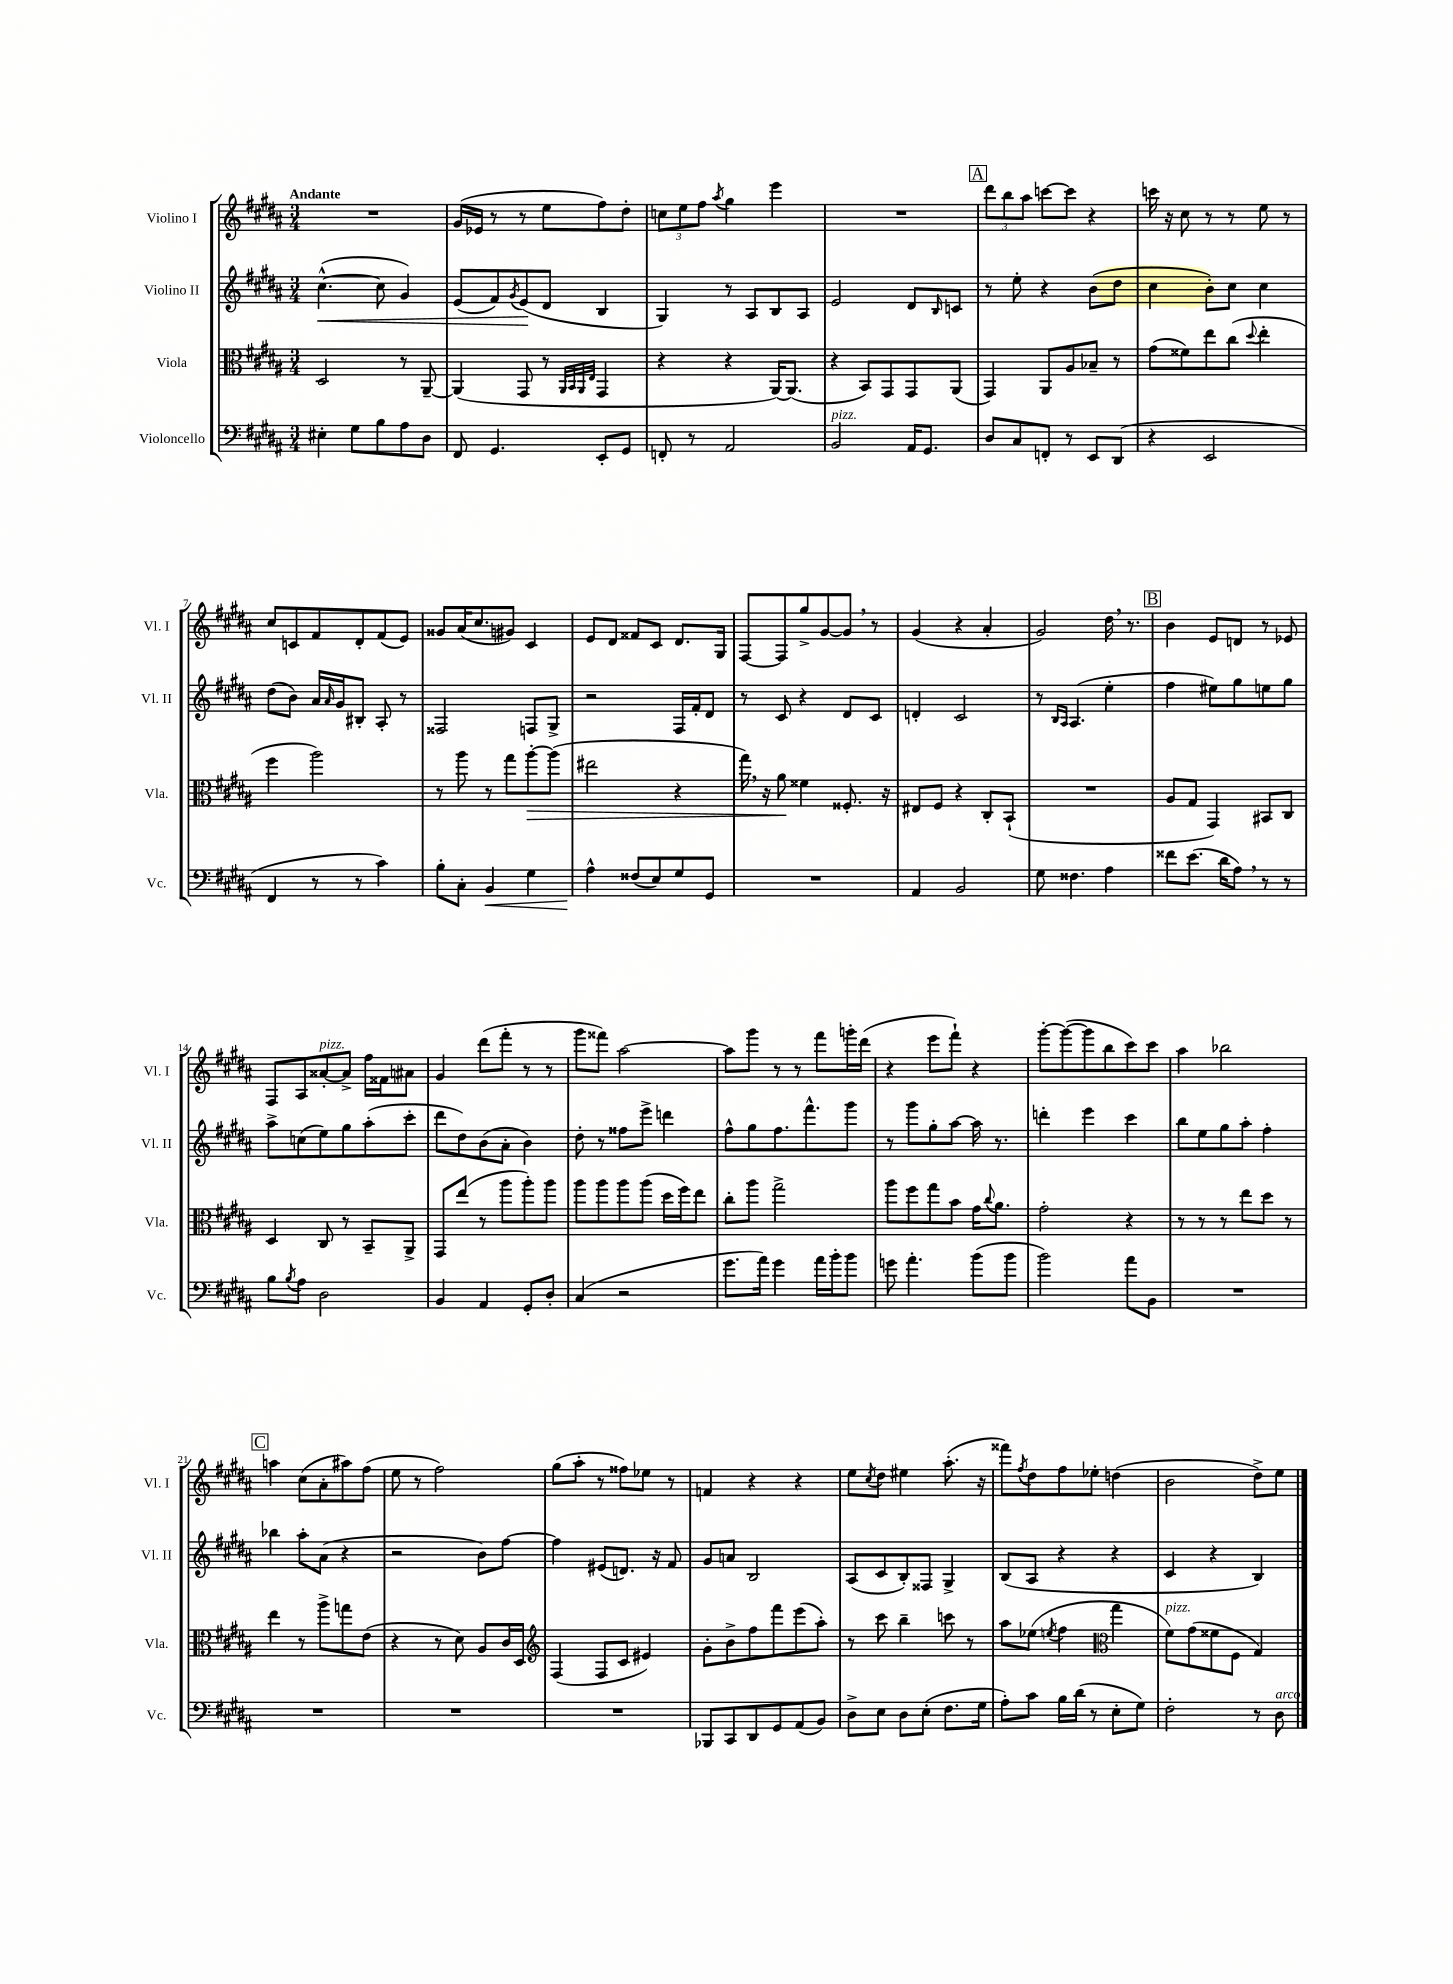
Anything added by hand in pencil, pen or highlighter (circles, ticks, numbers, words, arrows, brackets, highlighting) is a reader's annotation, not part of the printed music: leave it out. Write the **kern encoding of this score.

**kern	**kern	**kern	**kern
*staff4	*staff3	*staff2	*staff1
*clefF4	*clefC3	*clefG2	*clefG2
*k[f#c#g#d#a#]	*k[f#c#g#d#a#]	*k[f#c#g#d#a#]	*k[f#c#g#d#a#]
*M3/4	*M3/4	*M3/4	*M3/4
4E#'	2D#	([4.cc#^^	2.r
8G#	.	.	.
8B	.	8cc#]	.
8A#	8r	4g#)	.
8D#	[8AA#~	.	.
=	=	=	=
8FF#	(4AA#]	(8e	(16g#
.	.	.	16e-
4.GG#	.	8f#)	8r
.	.	8qg#	.
.	8GG#	(8e	8r
.	8r	8d#	8ee
.	32qqAA#	.	.
.	32qqBB	.	.
.	32qqAA#	.	.
.	32qqE	.	.
8EE'	4GG#	4B	8ff#)
8GG#	.	.	8dd#'
=	=	=	=
8FF'	4r	4G#)	12cc
.	.	.	12ee
8r	.	.	.
.	.	.	12ff#
.	.	.	8qaa#
2AA#	4r	8r	4gg#
.	.	8A#	.
.	[16AA#)	8B	4eee
.	(8.AA#]	.	.
.	.	8A#	.
=	=	=	=
2BB	4r	2e	2.r
.	8BB)	.	.
.	8GG#	.	.
16AA#	8GG#	8d#	.
8.GG#	.	.	.
.	.	16qqB	.
.	(8AA#	8c	.
=	=	=	=
8D#	4GG#)	8r	12ddd#
.	.	.	12bb
8C#	.	8ee'	.
.	.	.	12aa#
8FF'	8AA#	4r	[8ccc
8r	8A#	.	8ccc]
8EE	8B-~	(8b	4r
(8DD#	8r	8dd#	.
=	=	=	=
4r	(8g#	4cc#	16ccc
.	.	.	16r
.	8f##)	.	8cc#
2EE	8ee	8b')	8r
.	(8cc#	8cc#	8r
.	8qqdd#	.	.
.	4ee'	4cc#	8ee
.	.	.	8r
=	=	=	=
4FF#	4ff#	(8dd#	8cc#
.	.	8b)	8c
8r	2aa#)	16a#	8f#
.	.	16qqa#	.
.	.	16g#	.
8r	.	8B#'	8d#'
4c#)	.	8A#'	(8f#
.	.	8r	8e)
=	=	=	=
8B'	8r	2F##	8g##
8C#'	8aa#	.	(16a#
.	.	.	8.cc#
4BB	8r	.	.
.	8gg#	.	8g#)
4G#	[8aa#'	8F	4c#
.	(8aa#]	8G#^	.
=	=	=	=
4A#^^	2ee#	2r	8e
.	.	.	8d#
(8F##	.	.	8f##
8E)	.	.	8c#
8G#	4r	16F#	8.d#
.	.	16f#'	.
8GG#	.	8d#	.
.	.	.	16G#
=	=	=	=
2.r	16gg#)	8r	[8F#
.	16r	.	.
.	8a#	8c#	8F#]
.	4f##	4r	8gg#^
.	.	.	[8g#
.	8.F##'	8d#	8g#]
.	.	8c#	8r
.	16r	.	.
=	=	=	=
4AA#	8E#	4d'	(4g#
.	8F#	.	.
2BB	4r	2c#	4r
.	8C#'	.	4a#'
.	(8BB`	.	.
=	=	=	=
8G#	2.r	8r	2g#)
.	.	16qqB	.
.	.	16qqA#	.
4.F##	.	(4.A#	.
4A#	.	4ee'	16dd#
.	.	.	8.r
=	=	=	=
8f##	8A#	4ff#	4b
(8.e	8G#	.	.
.	4GG#)	8ee#)	8e
16d#	.	.	.
8A#)	.	8gg#	8d
8r	8BB#	8ee	8r
8r	8C#	8gg#	8e-
=	=	=	=
8B	4D#	8aa#^	8F#
8qB	.	.	.
8A#	.	(8cc	8A#
2D#	8C#	8ee)	[8a##'
.	8r	8gg#	8a##^]
.	8BB~	(8aa#'	16ff#
.	.	.	16f##
.	8AA#^	8ccc#'	8a#
=	=	=	=
4BB	8GG#	8ddd#	4g#
.	(8ee	8dd#)	.
4AA#	8r	(8b	(8ddd#
.	8aa#	8a#'	8fff#'
8GG#'	8aa#')	4b)	8r
8D#'	8aa#	.	8r
=	=	=	=
(4C#	8aa#	8dd#'	8ggg#
.	8aa#	8r	8fff##)
2r	8aa#	8ff##	[2aa#
.	(8aa#	8eee^	.
.	16dd#	4ddd	.
.	16ff#)	.	.
.	8ee	.	.
=	=	=	=
8.g#	8cc#'	8ff#^^	8aa#]
.	8aa#	8gg#	8ggg#
16a#)	.	.	.
4g#	2gg#^	8.ff#	8r
.	.	.	8r
.	.	8.fff#^^	.
16a#	.	.	8fff#
16b'	.	.	.
8b	.	8ggg#	16ggg'
.	.	.	(16ddd#
=	=	=	=
8g	8aa#	8r	4r
4.a#'	8ff#	8ggg#	.
.	8gg#	8gg#'	8eee
.	8b	[8aa#	8fff#`)
(8b	16g#	16aa#]	4r
.	8qqcc#	.	.
.	8.a#	8.r	.
8b	.	.	.
=	=	=	=
2b)	2g#'	4ddd'	[8ggg#'
.	.	.	(8ggg#_
.	.	4eee	8ggg#]
.	.	.	8bb
8a#	4r	4ccc#	8ccc#)
8BB	.	.	8ccc#
=	=	=	=
2.r	8r	8bb	4aa#
.	8r	8ee	.
.	8r	8gg#	2bb-
.	8ee	8aa#'	.
.	8dd#	4ff#'	.
.	8r	.	.
=	=	=	=
2.r	4ee	4bb-	4aa
.	8r	8aa#'	(8cc#
.	8aa#^	(8a#	8a#'
.	8gg	4r	8aa#)
.	(8e	.	(8ff#
=	=	=	=
2.r	4r	2r	8ee
.	.	.	8r
.	8r	.	2ff#)
.	8d#)	.	.
.	8A#	8b)	.
.	16c#	[8ff#	.
.	16D#	.	.
=	=	=	=
*	*clefG2	*	*
2.r	(4F#	4ff#]	(8gg#
.	.	.	8aa#'
.	8F#	(8e#	8r
.	8c#	8.d)	8ff##)
.	4e#)	.	8ee-
.	.	16r	.
.	.	8f#	8r
=	=	=	=
8BBB-	8g#'	8g#	4f
8CC#	8b^	8a	.
8DD#	8ff#	2B	4r
8GG#	8fff#	.	.
(8AA#	(8eee	.	4r
8BB)	8aa#')	.	.
=	=	=	=
8D#^	8r	(8A#	8ee
.	.	.	8qcc#
8E	8ccc#	8c#	8dd#
8D#	4bb~	8B')	4ee#
(8E'	.	8F##	.
8.F#	8ccc	4G#^	(8.aa#'
.	8r	.	.
16G#	.	.	16r
=	=	=	=
8A#')	8aa#	(8B	8fff##)
.	.	.	8qff#
8c#	(8ee-	8A#	8dd#
.	8qee	.	.
16B	4ff#	4r	8ff#
(16d#	.	.	.
8r	.	.	8ee-'
*	*clefC3	*	*
8E'	4gg#	4r	(4dd
8G#)	.	.	.
=	=	=	=
2F#'	8f#)	4c#	2b
.	(8g#	.	.
.	8f##	4r	.
.	8F#	.	.
8r	4G#)	4B)	8dd#^)
8D#	.	.	8ee
==	==	==	==
*-	*-	*-	*-
